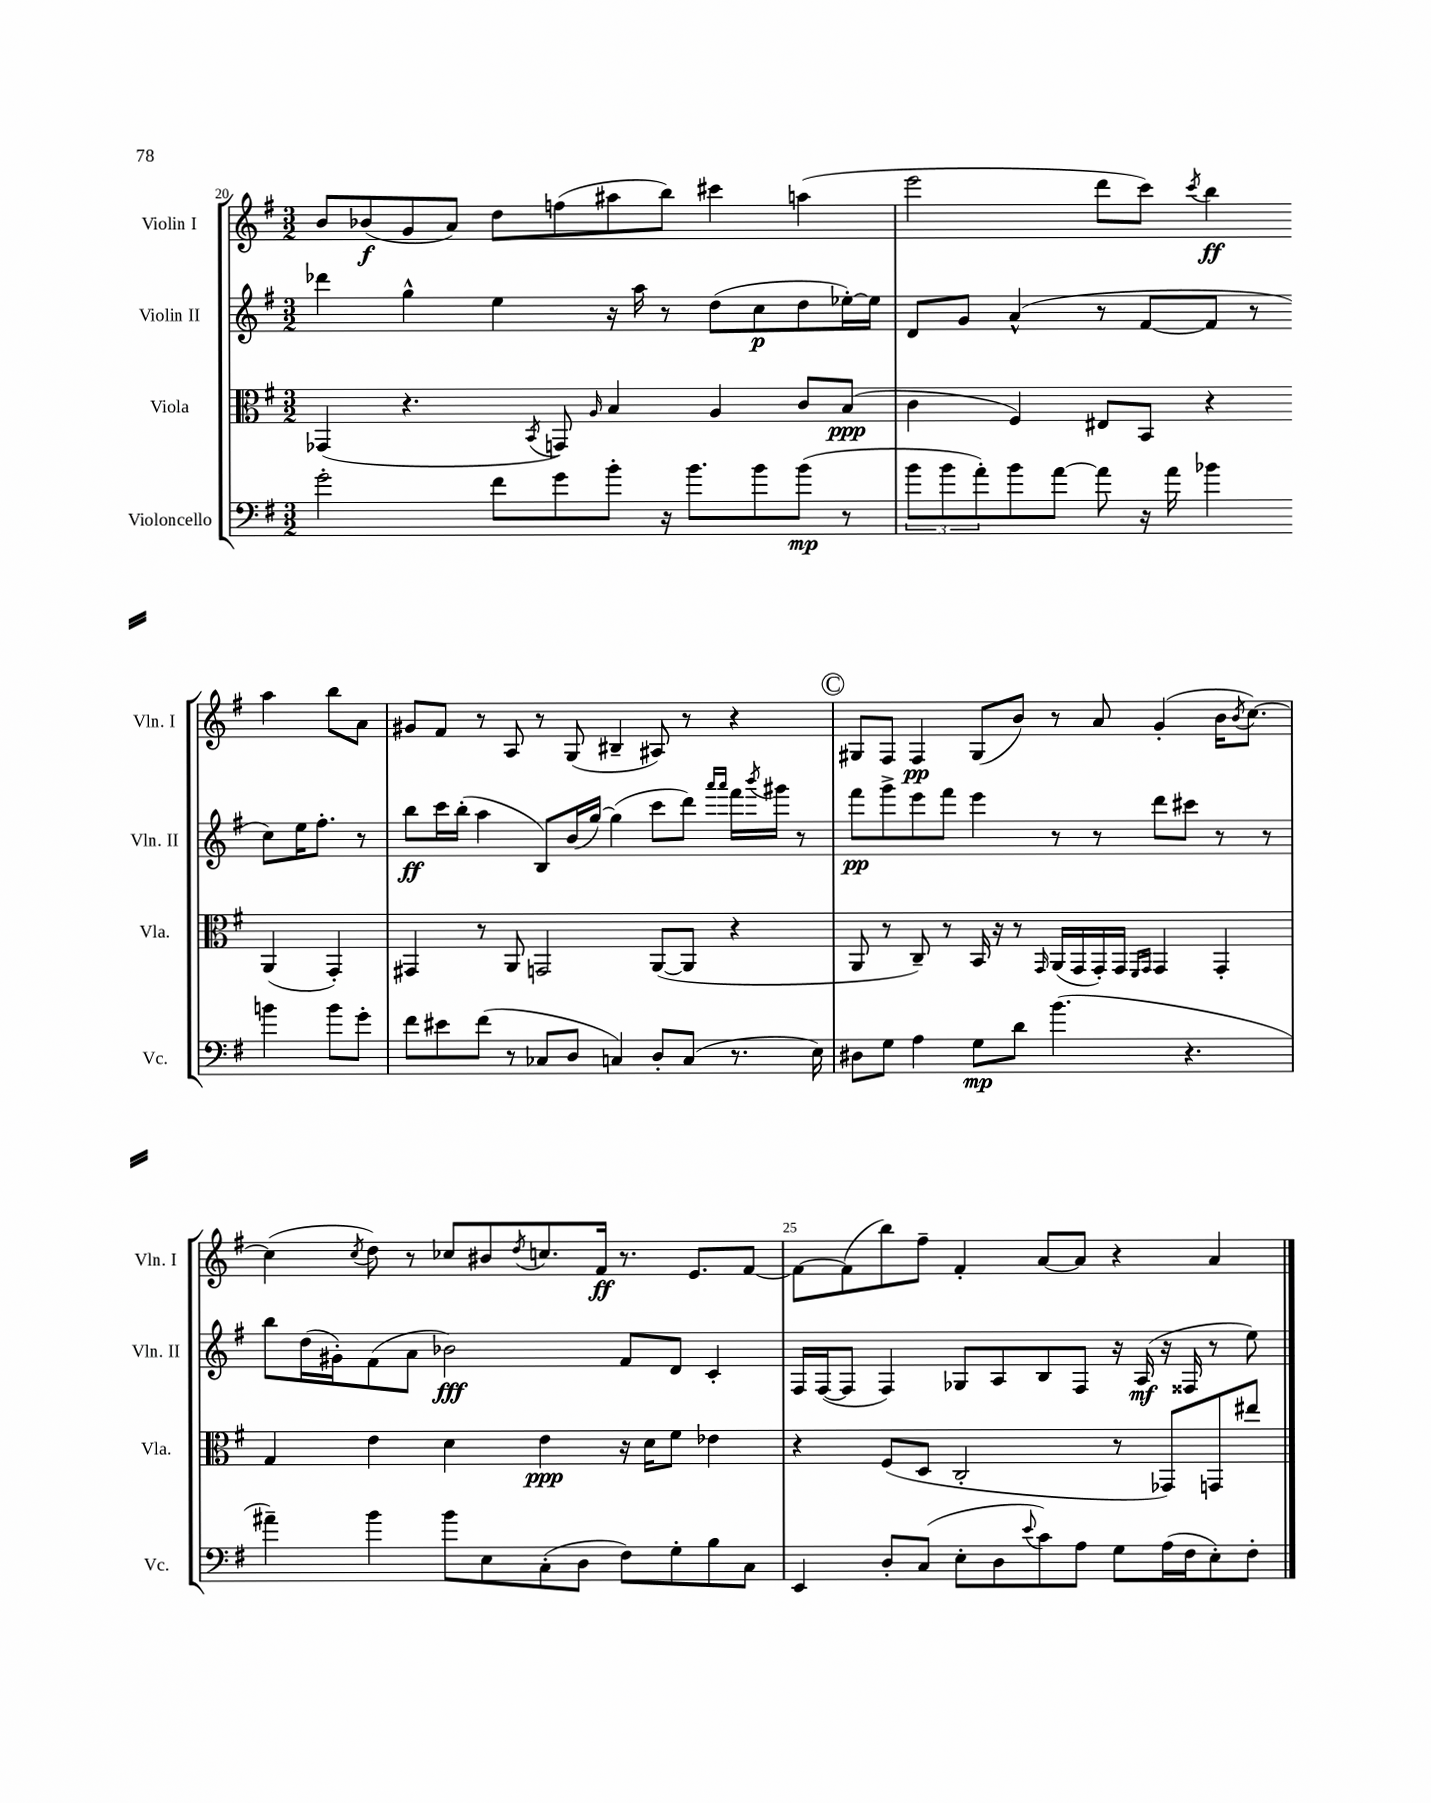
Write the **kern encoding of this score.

**kern	**dynam	**kern	**dynam	**kern	**dynam	**kern	**dynam
*part4	*part4	*part3	*part3	*part2	*part2	*part1	*part1
*staff4	*staff4	*staff3	*staff3	*staff2	*staff2	*staff1	*staff1
*I"Violoncello	*	*I"Viola	*	*I"Violin II	*	*I"Violin I	*
*I'Vc.	*	*I'Vla.	*	*I'Vln. II	*	*I'Vln. I	*
*clefF4	*	*clefC3	*	*clefG2	*	*clefG2	*
*k[f#]	*	*k[f#]	*	*k[f#]	*	*k[f#]	*
*M3/2	*	*M3/2	*	*M3/2	*	*M3/2	*
=20	=20	=20	=20	=20	=20	=20	=20
2g'\	.	(4GG-X/	.	4ddd-X\	.	8b/L	.
.	.	.	.	.	.	(8b-X/	f
.	.	4.r	.	4gg^^\	.	8g/	.
.	.	.	.	.	.	8a/J)	.
8f#\L	.	.	.	4ee\	.	8dd\L	.
.	.	8qBB/	.	.	.	.	.
8g\	.	8GGn/)	.	.	.	(8ffn\	.
.	.	16qqA/	.	.	.	.	.
8b'\J	.	4B/	.	16r	.	8aa#X\	.
.	.	.	.	16aa\	.	.	.
16r	.	.	.	8r	.	8bb\J)	.
8.b\L	.	.	.	.	.	.	.
.	.	4A/	.	(8dd\L	.	4ccc#X\	.
8b\	.	.	.	8cc\	p	.	.
(8b\J	mp	8c/L	.	8dd\	.	(4aan\	.
8r	.	(8B/J	ppp	[16ee-X'\L)	.	.	.
.	.	.	.	16ee-\JJ]	.	.	.
=21	=21	=21	=21	=21	=21	=21	=21
12b\L	.	4c\	.	8d/L	.	2eee\	.
12b\	.	.	.	.	.	.	.
.	.	.	.	8g/J	.	.	.
12a'\)	.	.	.	.	.	.	.
8b\	.	4F#/)	.	(4a^^/	.	.	.
[8a\J	.	.	.	.	.	.	.
8a\]	.	8E#X/L	.	8r	.	8ddd\L	.
16r	.	8BB/J	.	[8f#/L	.	8ccc\J)	.
16a\	.	.	.	.	.	.	.
.	.	.	.	.	.	8qccc/	.
4b-X\	.	4r	.	8f#/J]	.	4bb\	ff
.	.	.	.	8r	.	.	.
4bn\	.	(4AA/	.	8cc\L)	.	4aa\	.
.	.	.	.	16ee\K	.	.	.
.	.	.	.	8.ff#'\J	.	.	.
8b\L	.	4GG'/)	.	.	.	8bb\L	.
8g'\J	.	.	.	8r	.	8a\J	.
!!LO:LB:g=z
=22	=22	=22	=22	=22	=22	=22	=22
8f#\L	.	4GG#X/	.	8bb\L	ff	8g#X/L	.
8e#X\	.	.	.	16ccc\L	.	8f#/J	.
.	.	.	.	(16bb'\JJ	.	.	.
(8f#\J	.	8r	.	4aa\	.	8r	.
8r	.	8AA/	.	.	.	8A/	.
8C-X/L	.	2GGn/	.	8B/L)	.	8r	.
8D/J	.	.	.	(16b/L	.	(8G/	.
.	.	.	.	[16gg/JJ)	.	.	.
4Cn/)	.	.	.	(4gg\]	.	4B#X~/	.
8D'/L	.	([8AA/L	.	8ccc\L	.	8A#X/)	.
(8C/J	.	8AA/J]	.	8ddd\J)	.	8r	.
.	.	.	.	16qqaaa/LL	.	.	.
.	.	.	.	16qqaaa/JJ	.	.	.
8.r	.	4r	.	16fff#\LL	.	4r	.
.	.	.	.	8qbbb/	.	.	.
.	.	.	.	16ggg#X\JJ	.	.	.
.	.	.	.	8r	.	.	.
16E\)	.	.	.	.	.	.	.
!!LO:REH:place=s1:t=C
=23	=23	=23	=23	=23	=23	=23	=23
8D#X\L	.	8AA/	.	8fff#\L	pp	8G#X/L	.
8G\J	.	8r	.	8ggg^\	.	8F#/J	.
4A\	.	8C~/)	.	8eee\	.	4F#/	pp
.	.	8r	.	8fff#\J	.	.	.
8G\L	mp	16BB/	.	4eee\	.	(8G#/L	.
.	.	16r	.	.	.	.	.
8d\J	.	8r	.	.	.	8b/J)	.
.	.	16qqGG/	.	.	.	.	.
(4.b\	.	(16AA/LL	.	8r	.	8r	.
.	.	16GG/	.	.	.	.	.
.	.	16GG'/)	.	8r	.	8a/	.
.	.	16GG/JJ	.	.	.	.	.
.	.	16qqFF#/LL	.	.	.	.	.
.	.	16qqGG/JJ	.	.	.	.	.
.	.	4GG/	.	8ddd\L	.	(4g'/	.
4.r	.	.	.	8ccc#X\J	.	.	.
.	.	4GG'/	.	8r	.	16b\KL	.
.	.	.	.	.	.	8qb/	.
.	.	.	.	.	.	[8.cc\J)	.
.	.	.	.	8r	.	.	.
!!LO:LB:g=z
=24	=24	=24	=24	=24	=24	=24	=24
4a#X~\)	.	4G/	.	8bb\L	.	(4cc\]	.
.	.	.	.	(16dd\L	.	.	.
.	.	.	.	16g#X'\J)	.	.	.
.	.	.	.	.	.	8qcc/	.
4b\	.	4e\	.	(8f#\	.	8dd\)	.
.	.	.	.	8a\J	.	8r	.
8b\L	.	4d\	.	2b-X\)	fff	8cc-X/L	.
8E\	.	.	.	.	.	8b#X/	.
.	.	.	.	.	.	8qdd/	.
(8C'\	.	4e\	ppp	.	.	8.ccn/	.
8D\J	.	.	.	.	.	.	.
.	.	.	.	.	.	16f#/Jk	ff
8F#\L)	.	16r	.	8f#/L	.	8.r	.
.	.	16d\KL	.	.	.	.	.
8G'\	.	8f#\J	.	8d/J	.	.	.
.	.	.	.	.	.	8.e/L	.
8B\	.	4e-X\	.	4c'/	.	.	.
8C\J	.	.	.	.	.	[8f#/J	.
=25	=25	=25	=25	=25	=25	=25	=25
4EE/	.	4r	.	16F#/LL	.	8f#\L_	.
.	.	.	.	([16F#/J	.	.	.
.	.	.	.	8F#/J]	.	(8f#\]	.
8D'/L	.	(8F#/L	.	4F#/)	.	8bb\)	.
(8C/J	.	8D/J	.	.	.	8ff#~\J	.
8E'\L	.	2C'/	.	8G-X/L	.	4f#'/	.
8D\	.	.	.	8A/	.	.	.
8qqe/	.	.	.	.	.	.	.
8c\)	.	.	.	8B/	.	[8a/L	.
8A\J	.	.	.	8F#/J	.	8a/J]	.
8G\L	.	8r	.	16r	.	4r	.
.	.	.	.	(16A/	mf	.	.
(16A\L	.	8GG-X/L)	.	16r	.	.	.
16F#\J	.	.	.	16F##X/	.	.	.
8E'\)	.	8GGn/	.	8r	.	4a/	.
8F#'\J	.	8ee#X/J	.	8ee\)	.	.	.
==	==	==	==	==	==	==	==
*-	*-	*-	*-	*-	*-	*-	*-
